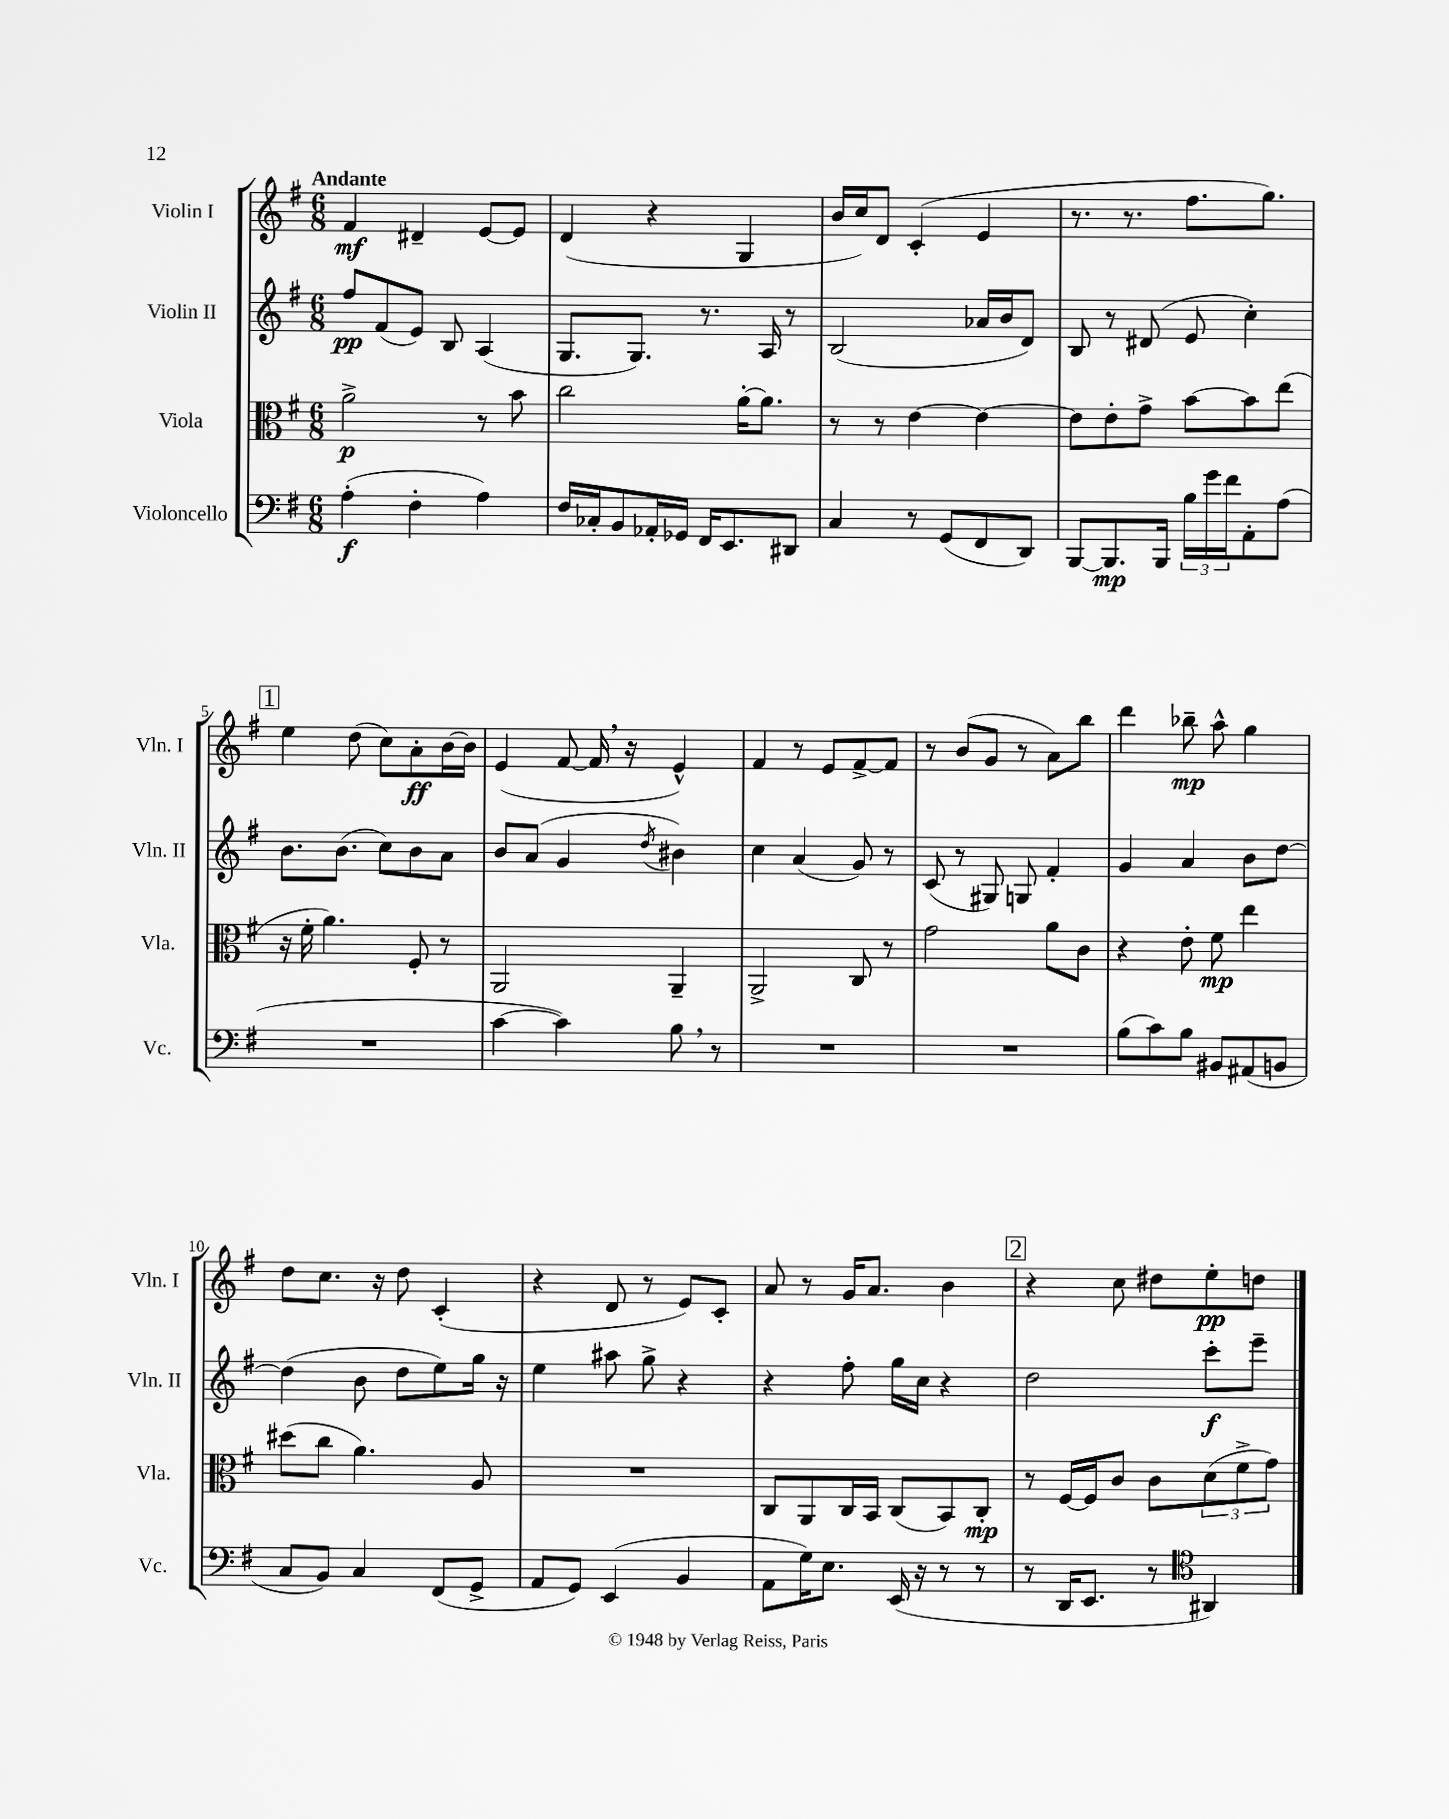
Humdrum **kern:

**kern	**kern	**kern	**kern
*staff4	*staff3	*staff2	*staff1
*clefF4	*clefC3	*clefG2	*clefG2
*k[f#]	*k[f#]	*k[f#]	*k[f#]
*M6/8	*M6/8	*M6/8	*M6/8
(4A'	2a^	8ff#	4f#
.	.	(8f#	.
4F#'	.	8e)	4d#~
.	.	8B	.
4A)	8r	(4A	[8e
.	8b	.	8e]
=	=	=	=
16F#	2cc	8.G	(4d
16C-'	.	.	.
8BB	.	.	.
.	.	8.G)	.
16AA-'	.	.	4r
16GG-	.	.	.
16FF#	.	8.r	.
8.EE	.	.	.
.	[16a'	.	4G
.	8.a]	16A	.
8DD#	.	8r	.
=	=	=	=
4C	8r	(2B	16b
.	.	.	16cc)
.	8r	.	8d
8r	[4e	.	(4c'
(8GG	.	.	.
8FF#	4e_	16a-	4e
.	.	16b	.
8DD)	.	8d)	.
=	=	=	=
[8BBB	8e]	8B	8.r
8.BBB]	8e'	8r	.
.	.	.	8.r
.	8g^	(8d#	.
16BBB	.	.	.
24B	[8b	8e	8.ff#
24g	.	.	.
24f#	.	.	.
8AA'	8b]	4cc')	.
.	.	.	8.gg)
(8A	(8ee	.	.
=	=	=	=
2.r	16r	8.b	4ee
.	16f#'	.	.
.	4.a)	.	.
.	.	(8.b	.
.	.	.	(8dd
.	.	8cc)	8cc)
.	8F#'	8b	8a'
.	8r	8a	[16b
.	.	.	16b]
=	=	=	=
[4c	2AA	8b	(4e
.	.	(8a	.
4c])	.	4g	[8f#
.	.	.	16f#]
.	.	.	16r
.	.	8qdd	.
8B	4AA~	4b#)	4e^^)
8r	.	.	.
=	=	=	=
2.r	2AA^	4cc	4f#
.	.	(4a	8r
.	.	.	8e
.	8C	8g)	[8f#^
.	8r	8r	8f#]
=	=	=	=
2.r	2g	(8c	8r
.	.	8r	(8b
.	.	8G#)	8g
.	.	8G	8r
.	8a	4f#'	8a)
.	8c	.	8bb
=	=	=	=
(8B	4r	4g	4ddd
8c)	.	.	.
8B	8e'	4a	8bb-~
8BB#	8f#	.	8aa^^
(8AA#	4ee	8b	4gg
8BB	.	[8dd	.
=	=	=	=
8C	(8dd#	(4dd]	8dd
8BB)	8cc	.	8.cc
4C	4.a)	8b	.
.	.	.	16r
.	.	8dd	8dd
(8FF#	.	8ee)	(4c'
8GG^	8A	16gg	.
.	.	16r	.
=	=	=	=
8AA	2.r	4ee	4r
8GG)	.	.	.
(4EE	.	8aa#	8d
.	.	8gg^	8r
4BB	.	4r	8e)
.	.	.	8c'
=	=	=	=
8AA	8C	4r	8a
16G)	8AA	.	8r
8.E	.	.	.
.	16C	8ff#'	16g
.	16BB	.	8.a
(16EE	(8C	16gg	.
16r	.	16cc	.
8r	8BB)	4r	4b
8r	8C'	.	.
=	=	=	=
8r	8r	2dd	4r
16DD	[16F#	.	.
8.EE	16F#]	.	.
.	8c	.	8cc
8r	8c	.	8dd#
*clefC4	*	*	*
4AA#)	(12d	8ccc'	8ee'
.	12f#^	.	.
.	.	8eee~	8dd
.	12g)	.	.
==	==	==	==
*-	*-	*-	*-
